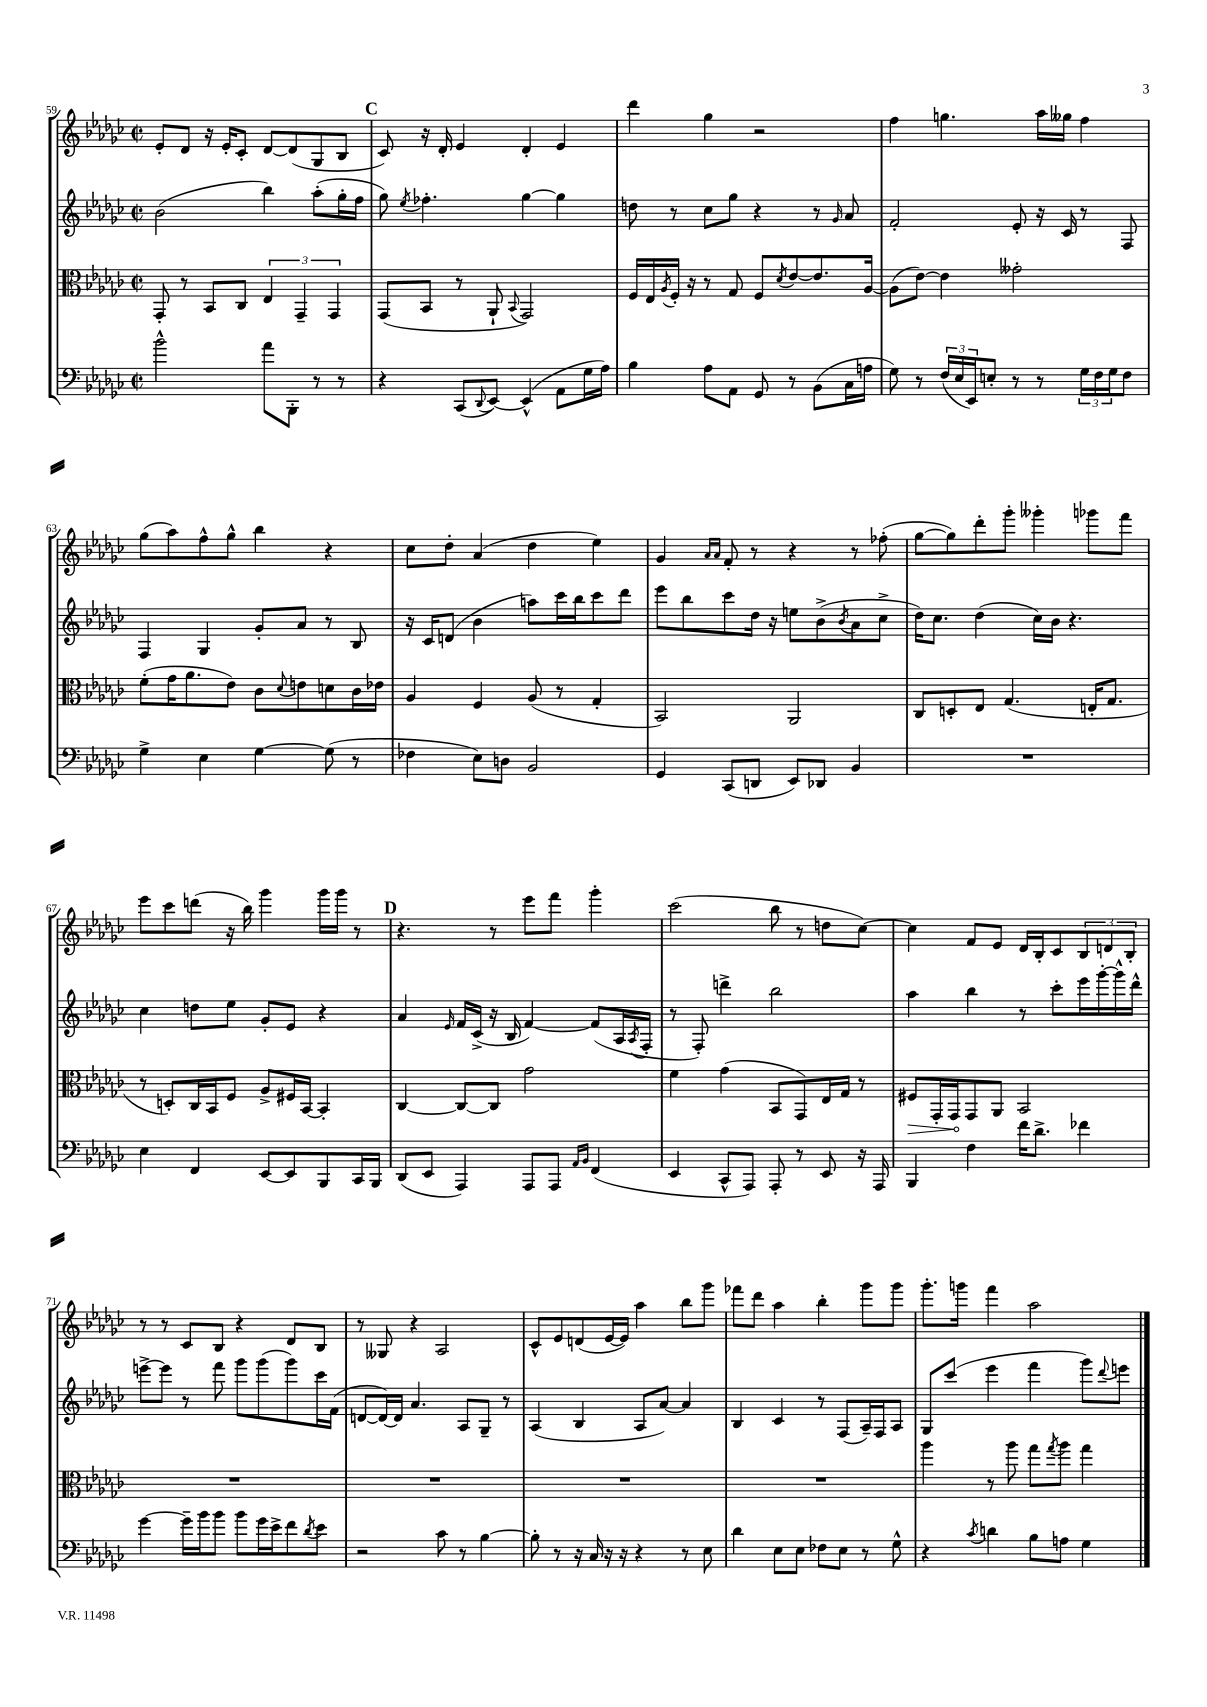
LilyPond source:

<<
\new StaffGroup <<
\new Staff = "s0" {
    \clef treble \key ges \major \defaultTimeSignature \time 2/2
    ees'8-. des'8 r16 ees'16-. ces'8-. des'8~ des'8( ges8 bes8 |
    \mark \markup { \bold "C" } ces'8) r16 des'16-. ees'4 des'4-. ees'4 |
    des'''4 ges''4 r2 |
    f''4 g''4. aes''16 geses''16 f''4 |
    ges''8( aes''8) f''8-^ ges''8-^ bes''4 r4 |
    ces''8 des''8-. aes'4( des''4 ees''4) |
    ges'4 \grace { aes'16 aes'16 } f'8-. r8 r4 r8 fes''8-.( |
    ges''8~ ges''8) des'''8-. ges'''8-. geses'''4-. ges'''8 f'''8 |
    ees'''8 ces'''8 d'''8( r16 bes''16) ges'''4 ges'''16 ges'''16 r8 |
    \mark \markup { \bold "D" } r4. r8 ees'''8 f'''8 ges'''4-. |
    ces'''2( bes''8 r8 d''8 ces''8~) |
    ces''4 f'8 ees'8 des'16 bes16-. ces'8 \tuplet 3/2 { bes8 d'8 bes8-. } |
    r8 r8 ces'8 bes8 r4 des'8 bes8 |
    r8 geses8 r4 aes2 |
    ces'8-^ ees'8 d'8( ees'16~ ees'16) aes''4 bes''8 ges'''8 |
    fes'''8 des'''8 aes''4 bes''4-. ges'''8 ges'''8 |
    ges'''8.-. g'''16 f'''4 aes''2 \bar "|." |
}
\new Staff = "s1" {
    \clef treble \key ges \major \defaultTimeSignature \time 2/2
    bes'2( bes''4) aes''8-.( ges''16-. f''16 |
    \mark \markup { \bold "C" } ges''8) \acciaccatura { ees''8 } fes''4.-. ges''4~ ges''4 |
    d''8 r8 ces''8 ges''8 r4 r8 \grace { ges'16 } aes'8 |
    f'2-. ees'8-. r16 ces'16 r8 f8 |
    f4 ges4 ges'8-. aes'8 r8 bes8 |
    r16 ces'16 d'8( bes'4 a''8) ces'''16 bes''16 ces'''8 des'''8 |
    ees'''8 bes''8 ces'''8 des''16 r16 e''8 bes'8->( \acciaccatura { bes'8 } aes'8 ces''8-> |
    des''16) ces''8. des''4( ces''16) bes'16 r4. |
    ces''4 d''8 ees''8 ges'8-. ees'8 r4 |
    \mark \markup { \bold "D" } aes'4 \grace { ees'16 } f'16 ces'16->( r16 bes16 f'4~) f'8( aes16 \acciaccatura { aes8 } f16-. |
    r8 f8-.) d'''4-> bes''2 |
    aes''4 bes''4 r8 ces'''8-. ees'''16 ges'''16~-. ges'''16-^ des'''16-^ |
    e'''8~-> e'''8 r8 f'''8 ges'''8 ges'''8( ges'''8) ces'''16 f'16( |
    d'8~ d'16~) d'16 aes'4. aes8 ges8-- r8 |
    aes4( bes4 aes8 aes'8~) aes'4 |
    bes4 ces'4 r8 f8( aes16--) f16 aes8 |
    ges8 ces'''8( ees'''4 f'''4 ges'''8) \appoggiatura { des'''8 } e'''8 \bar "|." |
}
\new Staff = "s2" {
    \clef alto \key ges \major \defaultTimeSignature \time 2/2
    ges,8-. r8 bes,8 ces8 \tuplet 3/2 { ees4 ges,4-- ges,4 } |
    \mark \markup { \bold "C" } ges,8( bes,8 r8 aes,8-! \appoggiatura { bes,8 } ges,2) |
    f16 ees16 \acciaccatura { aes8 } f16-. r16 r8 ges8 f8 \acciaccatura { des'8 } ees'8~ ees'8. aes16~ |
    aes8( ees'8~) ees'4 geses'2-. |
    f'8-.( ges'16 aes'8. ees'8) ces'8 \appoggiatura { des'8 } e'8 d'8 ces'16 ees'16 |
    aes4 f4 aes8( r8 ges4-. |
    bes,2) aes,2 |
    ces8 d8-. ees8 ges4.( e16-. ges8. |
    r8 d8-.) ces16 bes,16 f8 aes8-> fis16 bes,16~ bes,4-. |
    \mark \markup { \bold "D" } ces4~ ces8~ ces8 ges'2 |
    f'4 ges'4( bes,8 ges,8) ees16 ges16 r8 |
    \once \override Hairpin.circled-tip = ##t fis8\> ges,16-. ges,16\! ges,8 aes,8 bes,2 |
    R1 |
    R1 |
    R1 |
    R1 |
    aes''4 r8 aes''8 ges''8 \acciaccatura { ges''8 } aes''8 ges''4 \bar "|." |
}
\new Staff = "s3" {
    \clef bass \key ges \major \defaultTimeSignature \time 2/2
    bes'2-^ aes'8 bes,,8-. r8 r8 |
    \mark \markup { \bold "C" } r4 ces,8( \appoggiatura { des,8 } ees,8~) ees,4-^( aes,8 ges16 aes16) |
    bes4 aes8 aes,8 ges,8 r8 bes,8( ces16 a16 |
    ges8) r8 \tuplet 3/2 { f16( ees16 ees,16) } e8-. r8 r8 \tuplet 3/2 { ges16 f16 ges16 } f8 |
    ges4-> ees4 ges4~ ges8( r8 |
    fes4 ees8) d8 bes,2 |
    ges,4 ces,8( d,8 ees,8) des,8 bes,4 |
    R1 |
    ees4 f,4 ees,8~ ees,8 bes,,8 ces,16 bes,,16 |
    \mark \markup { \bold "D" } des,8( ees,8 aes,,4) aes,,8 aes,,8 \grace { aes,16 bes,16 } f,4( |
    ees,4 ces,8-^ aes,,8) aes,,8-. r8 ees,8 r16 aes,,16 |
    bes,,4 f4 f'16 des'8.-> fes'4 |
    ges'4~ ges'16-- bes'16 bes'8 bes'8 ges'16 ees'16-> f'8 \acciaccatura { des'8 } ees'8 |
    r2 ces'8 r8 bes4~ |
    bes8-. r8 r16 ces16 r16 r16 r4 r8 ees8 |
    des'4 ees8 ees8 fes8 ees8 r8 ges8-^ |
    r4 \acciaccatura { ces'8 } d'4 bes8 a8 ges4 \bar "|." |
}
>>
>>
\layout { \context { \Score currentBarNumber = #59 } }
